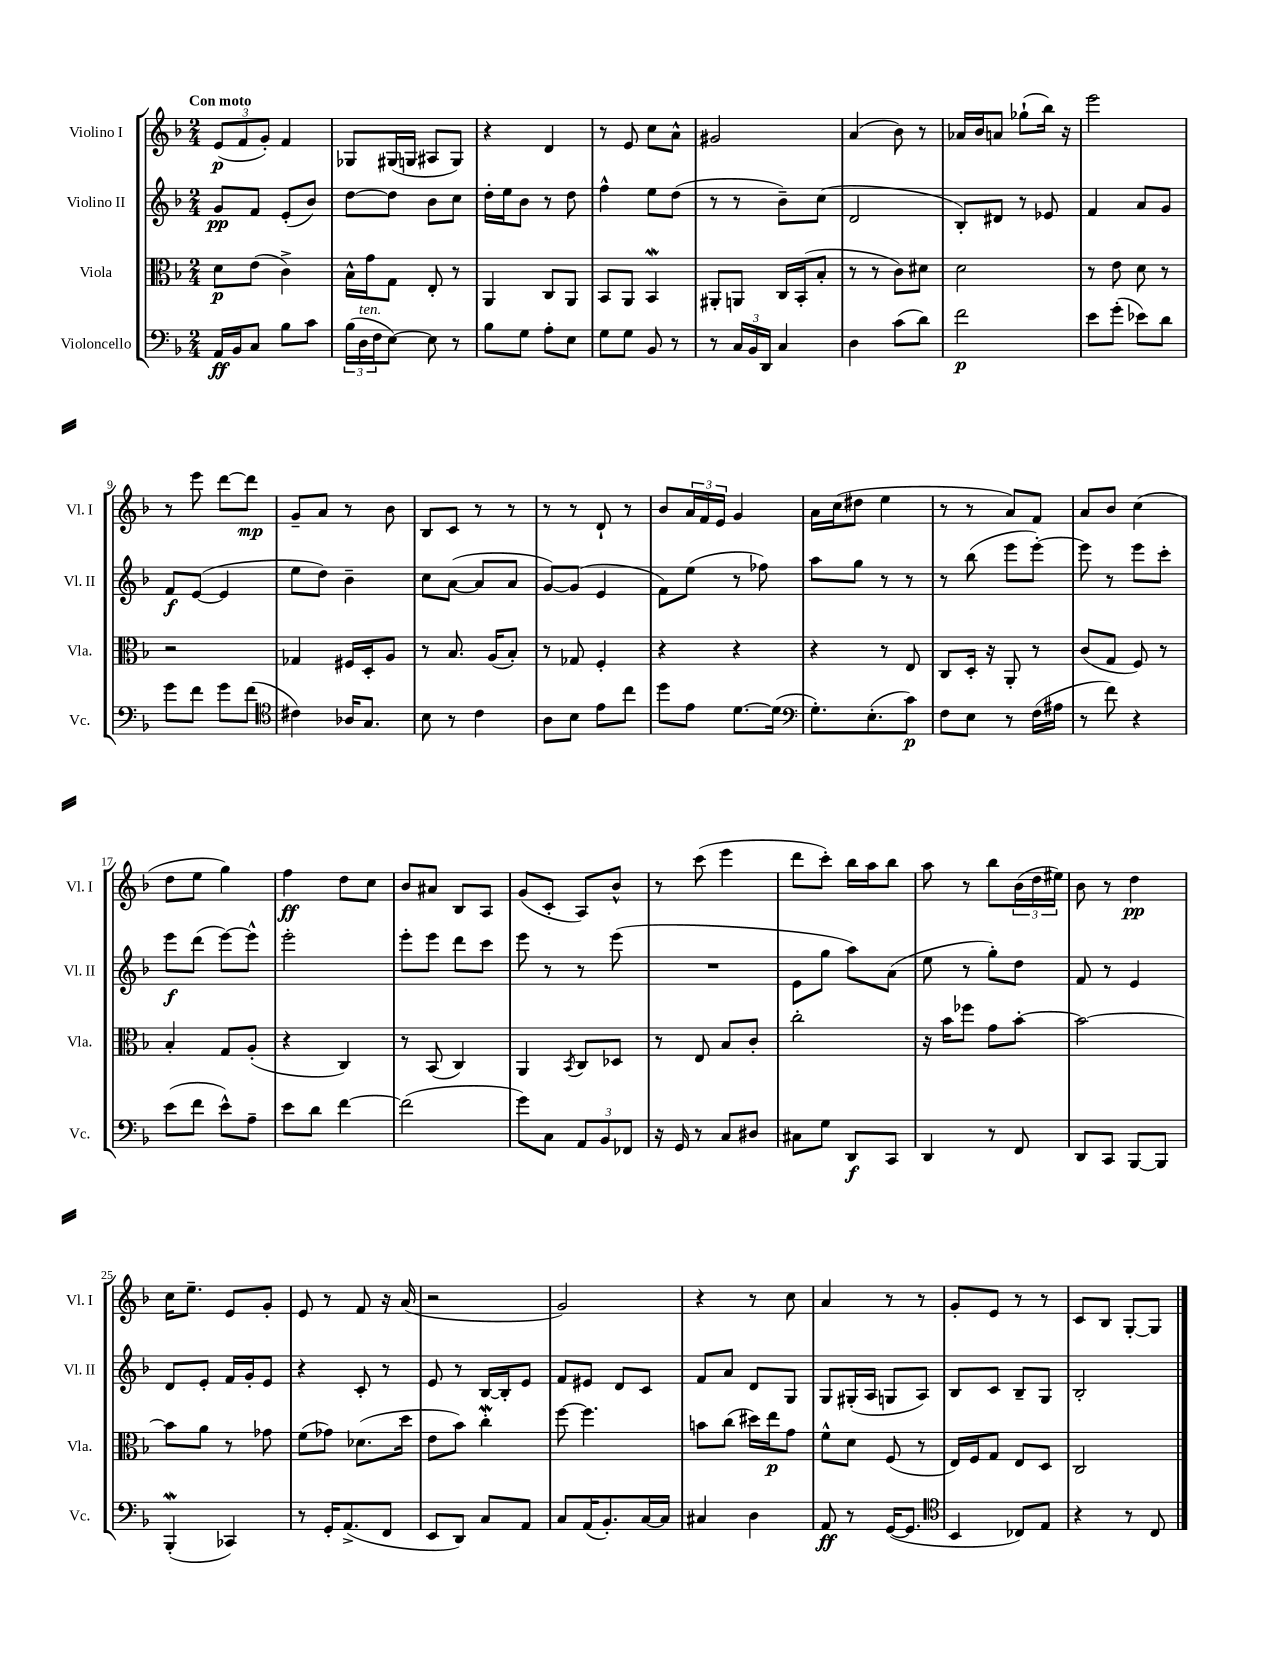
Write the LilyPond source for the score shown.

<<
\new StaffGroup <<
\new Staff = "s0" \with { instrumentName = "Violino I" shortInstrumentName = "Vl. I" } {
    \clef treble \key f \major \numericTimeSignature \time 2/4 \tempo "Con moto"
    \tuplet 3/2 { e'8\p( f'8 g'8-.) } f'4 |
    ges8 gis16( g16 ais8 g8) |
    r4 d'4 |
    r8 e'8 c''8 a'8-^ |
    gis'2 |
    a'4( bes'8) r8 |
    aes'16 bes'16 a'8 ges''8-!( bes''16) r16 |
    e'''2 |
    r8 e'''8 d'''8~ d'''8\mp |
    g'8-- a'8 r8 bes'8 |
    bes8 c'8 r8 r8 |
    r8 r8 d'8-! r8 |
    bes'8 \tuplet 3/2 { a'16 f'16 e'16 } g'4 |
    a'16 c''16( dis''8 e''4 |
    r8 r8 a'8) f'8 |
    a'8 bes'8 c''4( |
    d''8 e''8 g''4) |
    f''4\ff d''8 c''8 |
    bes'8 ais'8 bes8 a8 |
    g'8( c'8-. a8) bes'8-^ |
    r8 c'''8( e'''4 |
    d'''8 c'''8-.) bes''16 a''16 bes''8 |
    a''8 r8 bes''8 \tuplet 3/2 { bes'16( d''16 eis''16) } |
    bes'8 r8 d''4\pp |
    c''16 e''8.-- e'8 g'8-. |
    e'8 r8 f'8 r16 a'16( |
    r2 |
    g'2) |
    r4 r8 c''8 |
    a'4 r8 r8 |
    g'8-. e'8 r8 r8 |
    c'8 bes8 g8~-. g8 \bar "|." |
}
\new Staff = "s1" \with { instrumentName = "Violino II" shortInstrumentName = "Vl. II" } {
    \clef treble \key f \major \numericTimeSignature \time 2/4
    g'8\pp f'8 e'8-.( bes'8) |
    d''8~ d''8 bes'8 c''8 |
    d''16-. e''16 bes'8 r8 d''8 |
    f''4-^ e''8 d''8( |
    r8 r8 bes'8--) c''8( |
    d'2 |
    bes8-.) dis'8 r8 ees'8 |
    f'4 a'8 g'8 |
    f'8\f e'8~( e'4 |
    e''8 d''8) bes'4-- |
    c''8 a'8~( a'8 a'8 |
    g'8~) g'8( e'4 |
    f'8) e''8( r8 fes''8) |
    a''8 g''8 r8 r8 |
    r8 bes''8( e'''8 e'''8~-.) |
    e'''8 r8 e'''8 c'''8-. |
    e'''8\f d'''8( e'''8~) e'''8-^ |
    e'''2-. |
    e'''8-. e'''8 d'''8 c'''8 |
    e'''8 r8 r8 e'''8( |
    R2 |
    e'8 g''8 a''8) a'8( |
    e''8 r8 g''8-.) d''8 |
    f'8 r8 e'4 |
    d'8 e'8-. f'16 g'16-. e'8 |
    r4 c'8-. r8 |
    e'8 r8 bes16~ bes16-. e'8 |
    f'8 eis'8 d'8 c'8 |
    f'8 a'8 d'8 g8 |
    g8 gis16-.( a16 g8 a8) |
    bes8 c'8 bes8-- g8 |
    bes2-. \bar "|." |
}
\new Staff = "s2" \with { instrumentName = "Viola" shortInstrumentName = "Vla." } {
    \clef alto \key f \major \numericTimeSignature \time 2/4
    d'8\p e'8( c'4->) |
    bes16-^ g'16 g8 e8-. r8 |
    a,4 c8 a,8 |
    bes,8 a,8 bes,4\mordent |
    ais,8-. a,8 c16 bes,16-.( bes8-. |
    r8 r8 c'8) dis'8 |
    d'2 |
    r8 e'8 d'8 r8 |
    r2 |
    ges4 fis16 d16-. a8 |
    r8 bes8. a16( bes8-.) |
    r8 ges8 f4-. |
    r4 r4 |
    r4 r8 e8 |
    c8 d16-. r16 a,8-. r8 |
    c'8( g8 f8) r8 |
    bes4-. g8 a8-.( |
    r4 c4) |
    r8 bes,8( c4) |
    a,4 \acciaccatura { bes,8 } c8 des8 |
    r8 e8 bes8 c'8-. |
    c''2-. |
    r16 bes'16 fes''8 g'8 bes'8~-. |
    bes'2~ |
    bes'8 a'8 r8 ges'8 |
    f'8( ges'8) des'8.( d''16 |
    e'8 bes'8) c''4-.\mordent |
    f''8~ f''4. |
    b'8 c''8( dis''16) e''16\p g'8 |
    f'8-^ d'8 f8( r8 |
    e16) f16 g8 e8 d8 |
    c2 \bar "|." |
}
\new Staff = "s3" \with { instrumentName = "Violoncello" shortInstrumentName = "Vc." } {
    \clef bass \key f \major \numericTimeSignature \time 2/4
    a,16\ff bes,16 c8 bes8 c'8 |
    \tuplet 3/2 { bes16( d16^\markup { \italic "ten." } f16 } e8~) e8 r8 |
    bes8 g8 a8-. e8 |
    g8 g8 bes,8 r8 |
    r8 \tuplet 3/2 { c16 bes,16 d,16 } c4 |
    d4 c'8( d'8) |
    f'2\p |
    e'8 g'8-.( ees'8) d'8 |
    g'8 f'8 g'8 f'8( |
    \clef tenor cis'4) aes16 g8. |
    bes8 r8 c'4 |
    a8 bes8 e'8 c''8 |
    d''8 e'8 d'8.~ d'16( |
    \clef bass g8.-.) e8.-.( c'8\p) |
    f8 e8 r8 f16( ais16 |
    r8 f'8) r4 |
    e'8( f'8 e'8-^) a8-- |
    e'8 d'8 f'4~ |
    f'2( |
    g'8) c8 \tuplet 3/2 { a,8 bes,8 fes,8 } |
    r16 g,16 r8 c8 dis8 |
    cis8 g8 d,8\f c,8 |
    d,4 r8 f,8 |
    d,8 c,8 bes,,8~ bes,,8 |
    bes,,4-.\mordent( ces,4) |
    r8 g,16-. a,8.->( f,8 |
    e,8 d,8) c8 a,8 |
    c8 a,16( bes,8.-.) c16~ c16 |
    cis4 d4 |
    a,8\ff r8 g,16~( g,8. |
    \clef tenor bes,4 ces8) e8 |
    r4 r8 c8 \bar "|." |
}
>>
>>
